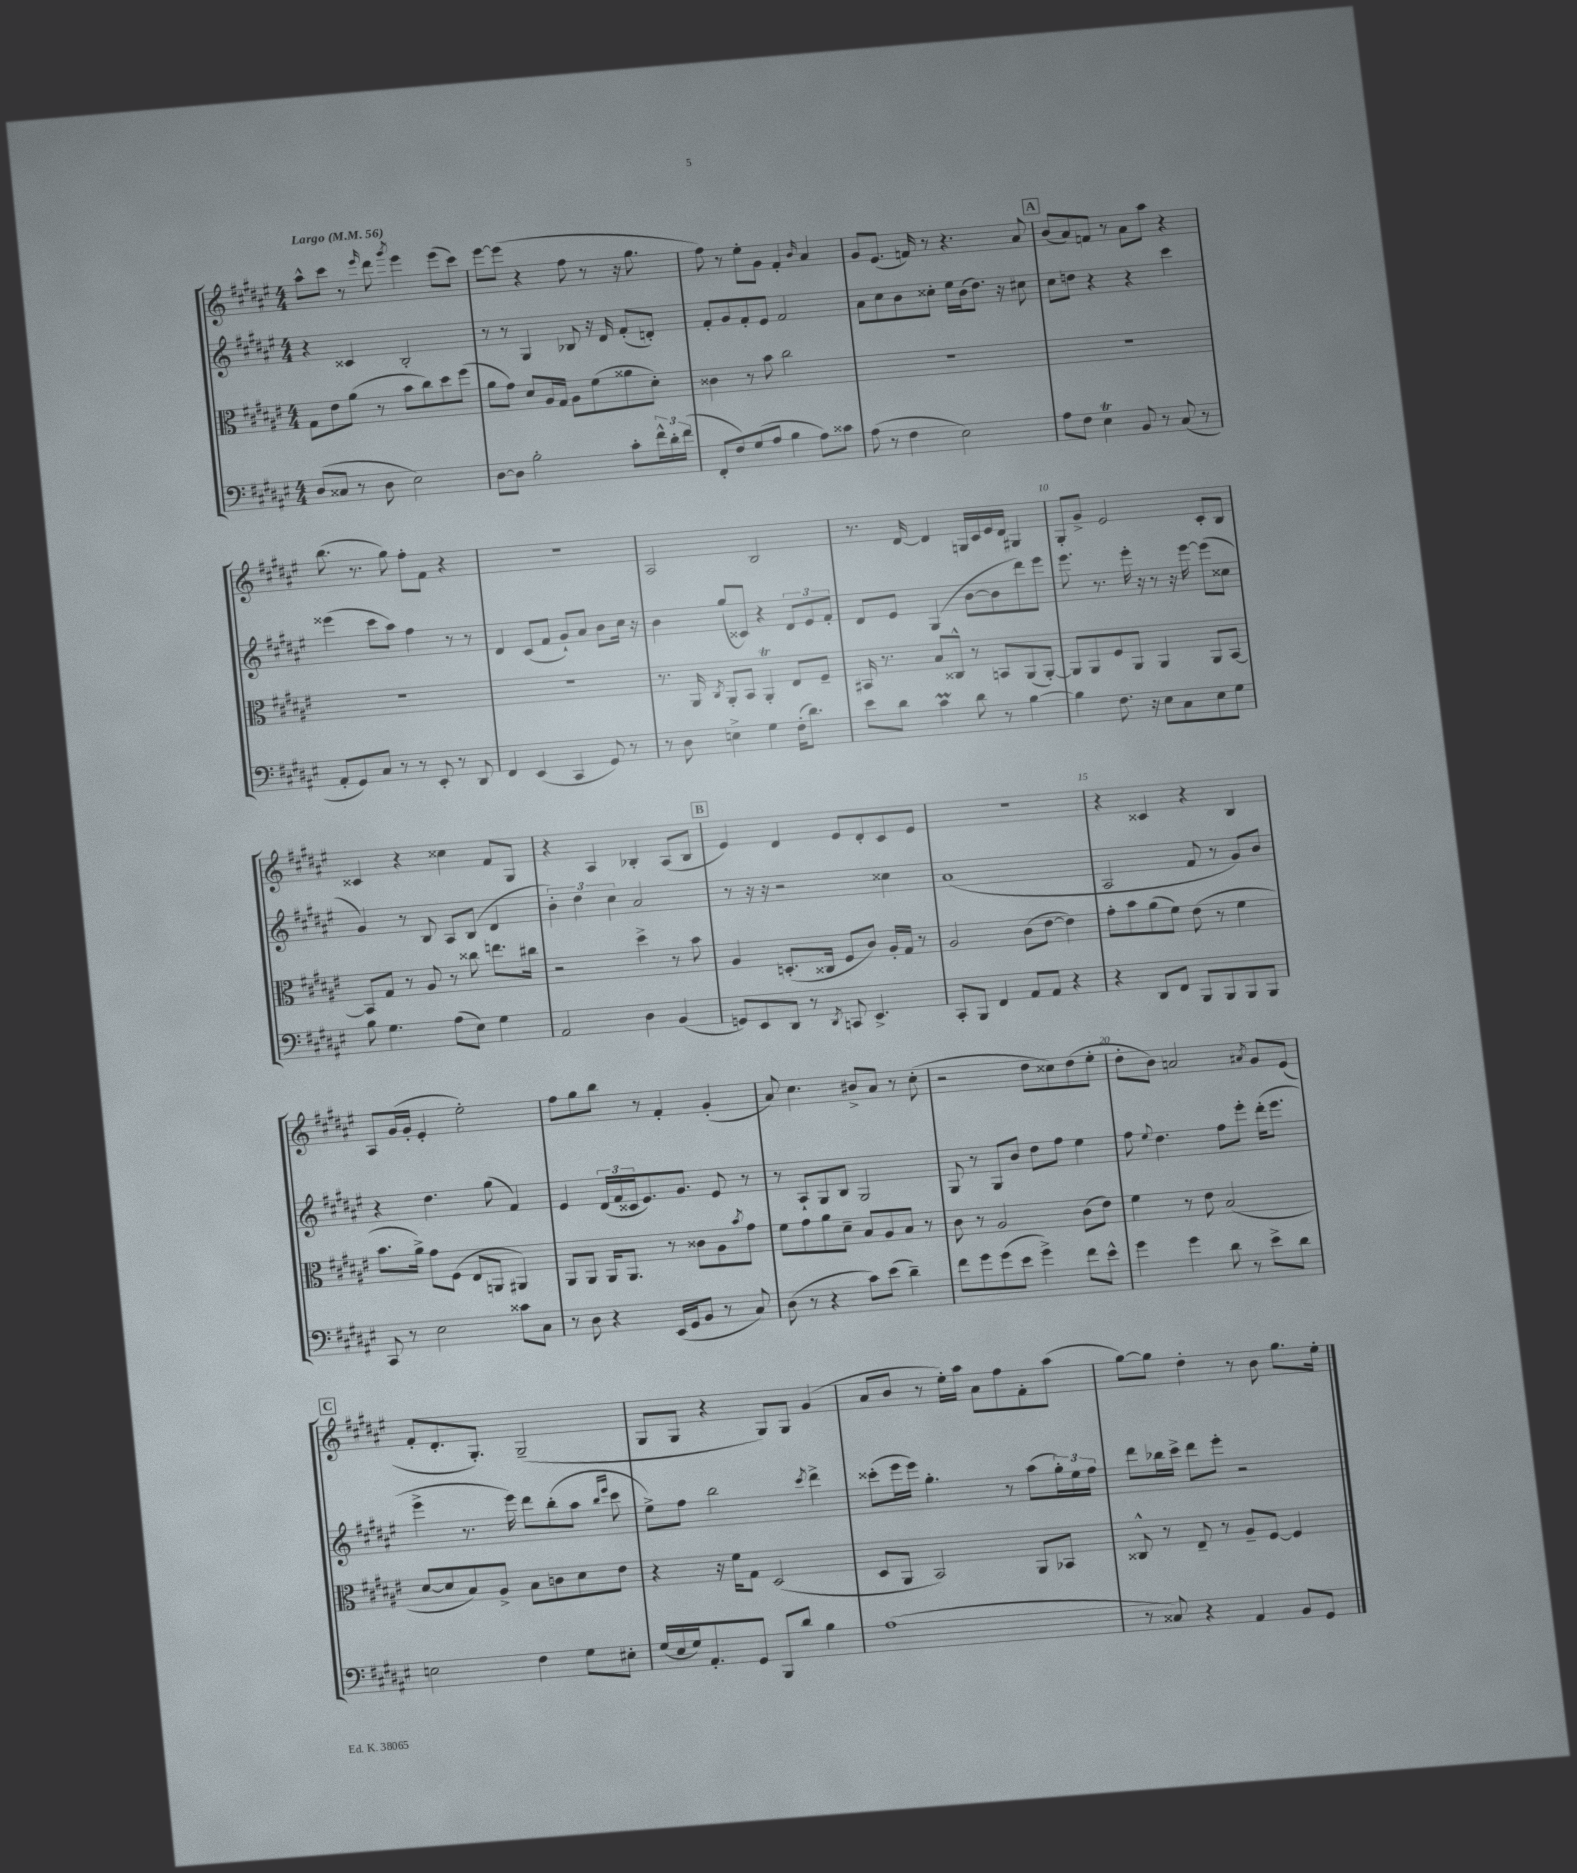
<<
\new StaffGroup <<
\new Staff = "s0" {
    \clef treble \key fis \major \numericTimeSignature \time 4/4 \tempo "Largo" 4 = 56
    ais''8-^ cis'''8 r8 \grace { eis'''16 } dis'''8 \acciaccatura { gis'''8 } eis'''4 eis'''8( cis'''8) |
    eis'''8~ eis'''8( r4 fis''8 r8 r16 gis''8. |
    fis''8) r8 eis''8-. gis'8 fis'4-. \grace { b'16 } ais'4 |
    gis'8 eis'8.( f'16) r8 r4. ais'8 |
    \mark \markup { \box "A" } b'8( ais'8) f'8 r8 ais'8 ais''8 r4 |
    b''8.( r8. gis''8) fis''8-. fis'8 r4 |
    R1 |
    ais2 b2 |
    r8. dis'16~ dis'4 g16 cis'16 eis'16 dis'16 gis4 |
    gis8-. gis'8-> eis'2 cis'8-. b8 |
    cisis'4 r4 cisis''4 fis'8 gis8 |
    r4 ais4 bes4-. ais8( bes8 |
    \mark \markup { \box "B" } eis'4) dis'4 eis'8 dis'8-. cis'8 eis'8 |
    r1 |
    r4 cisis'4 r4 b4 |
    ais8 gis'16( gis'16-. eis'4-. eis''2-.) |
    fis''8 gis''8 b''8 r8 fis'4-. gis'4-.( |
    ais'8) cis''4. bis'8-> ais'8 r8 cis''8-.( |
    r2 dis''8 cisis''8) dis''8( eis''8-. |
    dis''8-. b'8) a'2 \acciaccatura { ais'8 } gis'8 eis'8( |
    \mark \markup { \box "C" } fis'8-. dis'8.-. gis8.-.) gis2--( |
    gis8 gis8 r4 gis8) gis8 gis'4( |
    ais'8 b'8 r8 eis''16-.) ais''16 ais'8 fis''8 fis'8-. ais''8( |
    gis''8~) gis''8 dis''4-. r8 b'8 gis''8. eis''16-. \bar "|." |
}
\new Staff = "s1" {
    \clef treble \key fis \major \numericTimeSignature \time 4/4
    r4 cisis'4 b2-. |
    r8 r8 gis4 bes8 r16 dis'16 fis'8-.( d'8-.) |
    fis'8-. gis'8 fis'8-. eis'8 fis'2 |
    ais'8 cis''8 b'8 cisis''8-. eis''16 b'16( dis''8.) r16 cis''8 |
    \mark \markup { \box "A" } cis''8 d''8 r4 r4 cis'''4 |
    eisis'''4( cis'''8 ais''8) fis''4 r8 r8 |
    dis'4 cis'8( fis'8 gis'8-!) ais'8 b'8 cis''16 r16 |
    b'4 gis''8( cisis'8) r4 \tuplet 3/2 { dis'8 eis'8 fis'8-. } |
    dis'8 eis'8 gis4( b'8~ b'8 dis'''8) eis'''8 |
    eis'''8. r8. eis'''16-. r16 r8 r16 eis'''16~ eis'''8( cisis''8 |
    gis'4) r8 b8 ais8 b8( dis'4 |
    \tuplet 3/2 { b'4-.) dis''4 cis''4 } ais'2 |
    \mark \markup { \box "B" } r8 r16 r16 r2 cisis''4 |
    ais'1( |
    ais2 fis'8 r8 gis'8) b'8 |
    r4 dis''4. gis''8( fis'4) |
    eis'4 \tuplet 3/2 { dis'16( fis'16 cisis'16 } eis'8.) gis'8. eis'8 r8 |
    r8 ais8-! gis8 b8 gis2 |
    gis8 r8 gis8 b'8 dis''8 fis''8 eis''4 |
    fis''8 \appoggiatura { eis''8 } dis''4. fis''8 eis'''8-. dis'''16-.( eis'''8. |
    \mark \markup { \box "C" } eis'''4-> r8. eis'''16) dis'''8 b''8-.( ais''8 \grace { b''16 eis'''16 } cis'''8 |
    eis''8->) fis''8 b''2 \acciaccatura { cis'''8 } dis'''4-> |
    cisis'''8-.( eis'''16 eis'''16) gis''4.-. r8 ais''8( \tuplet 3/2 { gis''16-.) eis''16 fis''16 } |
    dis'''8 bes''16 cis'''16-> dis'''8 eis'''8-. r2 \bar "|." |
}
\new Staff = "s2" {
    \clef alto \key fis \major \numericTimeSignature \time 4/4
    gis8 eis'8 ais'8( r8 b'8 cis''8) dis''8 fis''8( |
    ais'8 gis'8) dis'8 ais16 gis16 ais8 fis'8( aisis'8 dis'8-.) |
    cisis'4 r8 b'8 cis''2 |
    R1 |
    \mark \markup { \box "A" } R1 |
    R1 |
    R1 |
    r8. ais,16 \acciaccatura { cis8 } ais,8-. b,8 ais,4-.\trill eis8 fis8-- |
    bis,16 r8. b8 cisis8-^ r8 b,8 ais,8( ais,8~-.) |
    ais,8 ais,8 fis8 ais,8 ais,4 ais,8 b,8~ |
    b,8 gis8 r8 ais8 r8 cisis''8 e''8. cis''16 |
    r2 dis''4-> r8 b'8 |
    \mark \markup { \box "B" } ais4 d8.-.( cisis16 fis8 cis'8) ais16-. gis16 r8 |
    ais2 cis'8( eis'8~ eis'4) |
    gis'8-. b'8 ais'8( fis'8) eis'8( r8 fis'4 |
    b'8. ais'16->) gis'8 fis8( eis8 a,8 ais,4) |
    ais,8 ais,8 ais,16 ais,8. r8 cisis'8 ais8 \acciaccatura { b'8 } gis'8 |
    fis'8 gis'8 ais'8 dis'8-- b8 ais8 b8 r8 |
    cis'8 r8 ais2 cis'8( eis'8) |
    fis'4 r8 eis'8 b2( |
    \mark \markup { \box "C" } dis'8~ dis'8 b8) ais8-> b8 c'8 dis'8 eis'8 |
    r4 r16 fis'16 gis8 dis2( |
    dis8 ais,8 b,2) ais,8 bes,8 |
    cisis8-^ r8 eis8-- r8 ais8-- fis8~ fis4 \bar "|." |
}
\new Staff = "s3" {
    \clef bass \key fis \major \numericTimeSignature \time 4/4
    dis8( cisis8 r8 dis8 eis2) |
    dis8~ dis8 b2-. cis'8-. \tuplet 3/2 { fis'16-^ dis'16-. fis'16( } |
    fis,8-. fis8) gis8( ais8 b4 ais8) cisis'8 |
    ais8( r8 fis4 eis2) |
    \mark \markup { \box "A" } ais8 fis8 eis4\trill b,8 r8 cis8( r8 |
    ais,8-. gis,8) cis8 r8 r8 eis,8-. r8 dis,8 |
    fis,4 eis,4( cis,4 gis,8) r8 |
    r8 dis8 e4-> gis4 fis16-.( dis'8.) |
    eis'8 dis'8 cis'4\prall dis'8 r8 b4~ |
    b4 fis8. r16 eis8 cis8 eis8 gis8 |
    b8 gis4. ais8( eis8) gis4 |
    ais,2 dis4 b,4( |
    \mark \markup { \box "B" } g,8) eis,8 dis,8 r8 \acciaccatura { dis,8 } c,8 eis,4.-> |
    cis,8-. b,,8 fis,4 ais,8 ais,8 r4 |
    r4 dis,8 fis,8 b,,8 b,,8 b,,8 b,,8 |
    cis,8 r8 eis2 cisis'8 cis8 |
    r8 dis8 r4 eis,16( gis,16 b,8 r8 cis8) |
    dis8( r8 r4 cis'8) eis'8( dis'4--) |
    fis'8 gis'8 gis'8( eis'8 gis'4->) fis'8 eis'8-^ |
    gis'4 gis'4 dis'8 r8 eis'8-> dis'8 |
    \mark \markup { \box "C" } e2 fis4 gis8 eis8-. |
    gis16( eis16 gis16) ais,8.-. gis,8 b,,8 dis'8 b4 |
    ais1( |
    r8 cisis8) r4 ais,4 b,8 gis,8 \bar "|." |
}
>>
>>
\layout { \context { \Score \override BarNumber.break-visibility = ##(#f #t #t) barNumberVisibility = #(every-nth-bar-number-visible 5) } }
